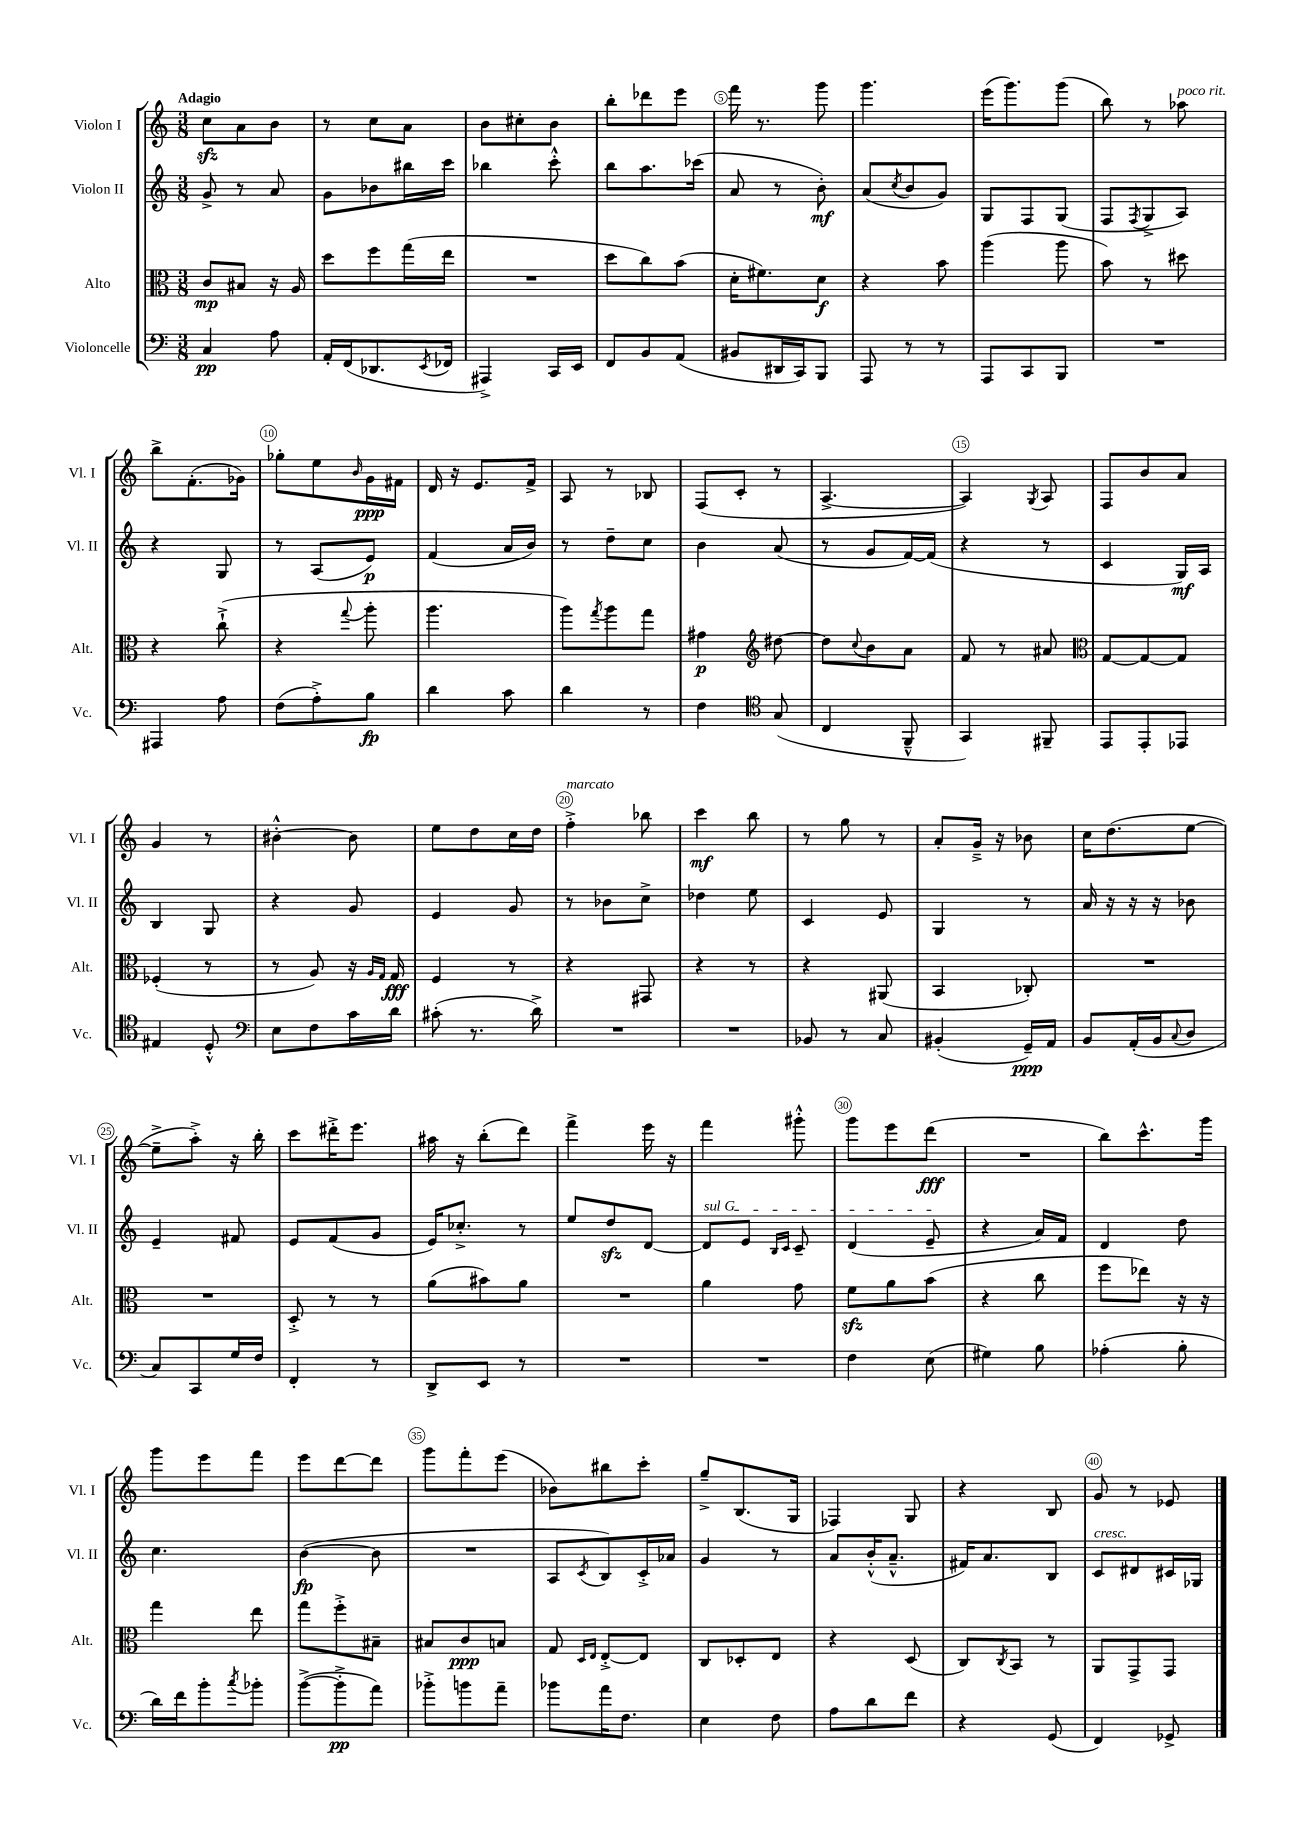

**kern	**dynam	**kern	**dynam	**kern	**dynam	**kern	**dynam
*part4	*part4	*part3	*part3	*part2	*part2	*part1	*part1
*staff4	*staff4	*staff3	*staff3	*staff2	*staff2	*staff1	*staff1
*I"Violoncelle	*	*I"Alto	*	*I"Violon II	*	*I"Violon I	*
*I'Vc.	*	*I'Alt.	*	*I'Vl. II	*	*I'Vl. I	*
*clefF4	*	*clefC3	*	*clefG2	*	*clefG2	*
*k[]	*	*k[]	*	*k[]	*	*k[]	*
*M3/8	*	*M3/8	*	*M3/8	*	*M3/8	*
=1	=1	=1	=1	=1	=1	=1	=1
!	!	!	!	!	!	!LO:TX:a:B:t=Adagio	!
4C/	pp	8c/L	mp	8g^/	.	8cczz\L	.
.	.	8B#X/J	.	8r	.	8a\	.
8A\	.	16r	.	8a/	.	8b\J	.
.	.	16A/	.	.	.	.	.
=2	=2	=2	=2	=2	=2	=2	=2
16AA'/LL	.	8dd\L	.	8g\L	.	8r	.
(16FF/J	.	.	.	.	.	.	.
8.DD-X/	.	8ff\	.	8b-X\	.	8cc\L	.
.	.	(16gg\L	.	16bb#X\L	.	8a\J	.
8qEE/	.	.	.	.	.	.	.
16FF-X/Jk	.	16ee\JJ	.	16ccc\JJ	.	.	.
=3	=3	=3	=3	=3	=3	=3	=3
4AAA#X^/)	.	4.r	.	4bb-X\	.	8b\L	.
.	.	.	.	.	.	8cc#X'\	.
16CC/LL	.	.	.	8ccc'^^\	.	8b\J	.
16EE/JJ	.	.	.	.	.	.	.
=4	=4	=4	=4	=4	=4	=4	=4
8FF/L	.	8dd\L	.	8bb\L	.	8bb'\L	.
8BB/	.	8cc\)	.	8.aa\	.	8ddd-X\	.
(8AA/J	.	(8b\J	.	.	.	8eee\J	.
.	.	.	.	(16ccc-X\Jk	.	.	.
=5	=5	=5	=5	=5	=5	=5	=5
8BB#X/L	.	16d'\KL	.	8a/	.	16fff\	.
.	.	8.f#X\)	.	.	.	8.r	.
16DD#X/L	.	.	.	8r	.	.	.
16CC/J)	.	.	.	.	.	.	.
8BBB/J	.	8d\J	f	8b'\)	mf	8ggg\	.
=6	=6	=6	=6	=6	=6	=6	=6
8AAA/	.	4r	.	(8a/L	.	4.ggg\	.
.	.	.	.	8qcc/	.	.	.
8r	.	.	.	8b/	.	.	.
8r	.	8b\	.	8g/J)	.	.	.
=7	=7	=7	=7	=7	=7	=7	=7
8AAA/L	.	(4aa\	.	8G/L	.	(16eee\KL	.
.	.	.	.	.	.	8.ggg\)	.
8CC/	.	.	.	8F/	.	.	.
8BBB/J	.	8aa\	.	(8G/J	.	(8ggg\J	.
=8	=8	=8	=8	=8	=8	=8	=8
4.r	.	8b\)	.	8F/L	.	8bb\)	.
.	.	.	.	8qF/	.	.	.
.	.	8r	.	8G^/	.	8r	.
!	!	!	!	!	!	!LO:TX:a:i:t=poco rit.	!
.	.	8dd#X\	.	8A/J)	.	8aa-X\	.
!!LO:LB:g=z
=9	=9	=9	=9	=9	=9	=9	=9
4AAA#X/	.	4r	.	4r	.	8bb^\L	.
.	.	.	.	.	.	(8.f'\	.
8A\	.	(8cc`^\	.	8G/	.	.	.
.	.	.	.	.	.	16g-X\Jk)	.
=10	=10	=10	=10	=10	=10	=10	=10
(8F\L	.	4r	.	8r	.	8gg-X'\L	.
8A'^\)	.	.	.	(8A/L	.	8ee\	.
.	.	8qqgg/	.	.	.	16qqb/	.
8B\J	fp	8aa'\	.	8e/J)	p	16g\L	ppp
.	.	.	.	.	.	16f#X\JJ	.
=11	=11	=11	=11	=11	=11	=11	=11
4d\	.	4.aa\	.	(4f/	.	16d/	.
.	.	.	.	.	.	16r	.
.	.	.	.	.	.	8.e/L	.
8c\	.	.	.	16a/LL	.	.	.
.	.	.	.	16b/JJ)	.	16f^/Jk	.
=12	=12	=12	=12	=12	=12	=12	=12
4d\	.	8aa\L)	.	8r	.	8A/	.
.	.	8qgg/	.	.	.	.	.
.	.	8aa\	.	8dd~\L	.	8r	.
8r	.	8gg\J	.	8cc\J	.	8B-X/	.
=13	=13	=13	=13	=13	=13	=13	=13
4F\	.	4g#X\	p	4b\	.	(8F/L	.
.	.	.	.	.	.	8c'/J	.
*clefC4	*	*clefG2	*	*	*	*	*
(8G/	.	[8dd#X\	.	(8a/	.	8r	.
=14	=14	=14	=14	=14	=14	=14	=14
4C/	.	8dd#\L]	.	8r	.	[4.A^/	.
.	.	8qqcc/	.	.	.	.	.
.	.	8b\	.	8g/L	.	.	.
8FF~^^/	.	8a\J	.	[16f/L)	.	.	.
.	.	.	.	(16f/JJ]	.	.	.
=15	=15	=15	=15	=15	=15	=15	=15
4GG/)	.	8f/	.	4r	.	4A/])	.
.	.	8r	.	.	.	.	.
.	.	.	.	.	.	8qG/	.
8FF#X~/	.	8a#X/	.	8r	.	8A/	.
=16	=16	=16	=16	=16	=16	=16	=16
*	*	*clefC3	*	*	*	*	*
8EE/L	.	[8G/L	.	4c/	.	8F/L	.
8EE'/	.	8G/_	.	.	.	8b/	.
8EE-X/J	.	8G/J]	.	16G/LL)	mf	8a/J	.
.	.	.	.	16A/JJ	.	.	.
!!LO:LB:g=z
=17	=17	=17	=17	=17	=17	=17	=17
4E#X/	.	(4F-X'/	.	4B/	.	4g/	.
8D'^^/	.	8r	.	8G/	.	8r	.
=18	=18	=18	=18	=18	=18	=18	=18
*clefF4	*	*	*	*	*	*	*
8E\L	.	8r	.	4r	.	[4b#X'^^\	.
8F\	.	8A/)	.	.	.	.	.
16c\L	.	16r	.	8g/	.	8b#\]	.
.	.	16qqA/LL	.	.	.	.	.
.	.	16qqG/JJ	.	.	.	.	.
16d\JJ	.	16G/	fff	.	.	.	.
=19	=19	=19	=19	=19	=19	=19	=19
(8c#X'\	.	4F/	.	4e/	.	8ee\L	.
8.r	.	.	.	.	.	8dd\	.
.	.	8r	.	8g/	.	16cc\L	.
16d^\)	.	.	.	.	.	16dd\JJ	.
=20	=20	=20	=20	=20	=20	=20	=20
!	!	!	!	!	!	!LO:TX:a:i:t=marcato	!
4.r	.	4r	.	8r	.	4ff'^\	.
.	.	.	.	8b-X\L	.	.	.
.	.	8GG#X/	.	8cc^\J	.	8bb-X\	.
=21	=21	=21	=21	=21	=21	=21	=21
4.r	.	4r	.	4dd-X\	.	4ccc\	mf
.	.	8r	.	8ee\	.	8bb\	.
=22	=22	=22	=22	=22	=22	=22	=22
8BB-X/	.	4r	.	4c/	.	8r	.
8r	.	.	.	.	.	8gg\	.
8C/	.	(8AA#X/	.	8e/	.	8r	.
=23	=23	=23	=23	=23	=23	=23	=23
(4BB#X'/	.	4BB/	.	4G/	.	8a'/L	.
.	.	.	.	.	.	16g~^/Jk	.
.	.	.	.	.	.	16r	.
16GG~/LL)	ppp	8C-X'/)	.	8r	.	8b-X\	.
16AA/JJ	.	.	.	.	.	.	.
=24	=24	=24	=24	=24	=24	=24	=24
8BB/L	.	4.r	.	16a/	.	16cc\KL	.
.	.	.	.	16r	.	(8.dd\	.
(16AA'/L	.	.	.	16r	.	.	.
16BB/J	.	.	.	16r	.	.	.
8qqC/	.	.	.	.	.	.	.
8D/J	.	.	.	8b-X\	.	[8ee\J	.
!!LO:LB:g=z
=25	=25	=25	=25	=25	=25	=25	=25
8C/L)	.	4.r	.	4e~/	.	8ee~^\L]	.
8CC/	.	.	.	.	.	8aa'^\J)	.
16G/L	.	.	.	8f#X/	.	16r	.
16F/JJ	.	.	.	.	.	16bb'\	.
=26	=26	=26	=26	=26	=26	=26	=26
4FF'/	.	8D'^/	.	8e/L	.	8ccc\L	.
.	.	8r	.	(8f/	.	16ddd#X'^\K	.
.	.	.	.	.	.	8.eee\J	.
8r	.	8r	.	8g/J	.	.	.
=27	=27	=27	=27	=27	=27	=27	=27
8DD^/L	.	(8a\L	.	16e/KL)	.	16aa#X\	.
.	.	.	.	8.cc-X'^/J	.	16r	.
8EE/J	.	8b#X\)	.	.	.	(8bb'\L	.
8r	.	8a\J	.	8r	.	8ddd\J)	.
=28	=28	=28	=28	=28	=28	=28	=28
4.r	.	4.r	.	8ee/L	.	4fff^\	.
.	.	.	.	8ddzz/	.	.	.
.	.	.	.	[8d/J	.	16eee\	.
.	.	.	.	.	.	16r	.
=29	=29	=29	=29	=29	=29	=29	=29
!	!	!	!	!LO:TX:a:i:t=sul G	!	!	!
4.r	.	4a\	.	8d/L]	.	4fff\	.
.	.	.	.	8e/J	.	.	.
.	.	.	.	16qqB/LL	.	.	.
.	.	.	.	16qqc/JJ	.	.	.
.	.	8g\	.	8c~/	.	8ggg#X'^^\	.
=30	=30	=30	=30	=30	=30	=30	=30
4F\	.	8fzz\L	.	(4d/	.	8ggg\L	.
.	.	8a\	.	.	.	8eee\	.
(8E\	.	(8b\J	.	8e~/	.	(8ddd\J	fff
=31	=31	=31	=31	=31	=31	=31	=31
4G#X\)	.	4r	.	4r	.	4.r	.
8B\	.	8cc\	.	16a/LL)	.	.	.
.	.	.	.	16f/JJ	.	.	.
=32	=32	=32	=32	=32	=32	=32	=32
(4A-X'\	.	8ff\L	.	4d/	.	8bb\L)	.
.	.	8ee-X\J)	.	.	.	8.ccc^^\	.
8B'\	.	16r	.	8dd\	.	.	.
.	.	16r	.	.	.	16ggg\Jk	.
!!LO:LB:g=z
=33	=33	=33	=33	=33	=33	=33	=33
16d\LL)	.	4gg\	.	4.cc\	.	8ggg\L	.
16f\J	.	.	.	.	.	.	.
8b'\	.	.	.	.	.	8eee\	.
8qcc/	.	.	.	.	.	.	.
8b-X'\J	.	8ee\	.	.	.	8fff\J	.
=34	=34	=34	=34	=34	=34	=34	=34
([8b^\L	.	8gg\L	.	([4b\	fp	8eee\L	.
8b'^\]	pp	8ff'^\	.	.	.	[8ddd\	.
8a\J)	.	8B#X~\J	.	8b\]	.	8ddd\J]	.
=35	=35	=35	=35	=35	=35	=35	=35
8b-X'^\L	.	8B#X/L	.	4.r	.	8ggg\L	.
8bn\	.	8c/	ppp	.	.	8fff'\	.
8a~\J	.	8Bn/J	.	.	.	(8eee\J	.
=36	=36	=36	=36	=36	=36	=36	=36
8b-X\L	.	8G/	.	8A/L	.	8b-X\L)	.
.	.	16qqD/LL	.	.	.	.	.
.	.	16qqE/JJ	.	8qc/	.	.	.
16a\K	.	[8E'^/L	.	8B/)	.	8bb#X\	.
8.F\J	.	.	.	.	.	.	.
.	.	8E/J]	.	16c'^/L	.	8ccc'\J	.
.	.	.	.	16a-X/JJ	.	.	.
=37	=37	=37	=37	=37	=37	=37	=37
4E\	.	8C/L	.	4g/	.	8gg~^/L	.
.	.	8D-X'/	.	.	.	(8.B/	.
8F\	.	8E/J	.	8r	.	.	.
.	.	.	.	.	.	16G/Jk	.
=38	=38	=38	=38	=38	=38	=38	=38
8A\L	.	4r	.	8a/L	.	4F-X/)	.
8d\	.	.	.	(16b'^^/K	.	.	.
.	.	.	.	8.a~^^/J	.	.	.
8f\J	.	(8D/	.	.	.	8G/	.
=39	=39	=39	=39	=39	=39	=39	=39
4r	.	8C/L)	.	16f#X/KL)	.	4r	.
.	.	.	.	8.a/	.	.	.
.	.	8qC/	.	.	.	.	.
.	.	8BB/J	.	.	.	.	.
(8GG/	.	8r	.	8B/J	.	8B/	.
=40	=40	=40	=40	=40	=40	=40	=40
!	!	!	!	!LO:TX:a:i:t=cresc.	!	!	!
4FF/)	.	8AA/L	.	8c/L	.	8g/	.
.	.	8GG^/	.	8d#X/	.	8r	.
8GG-X^/	.	8GG/J	.	16c#X/L	.	8e-X/	.
.	.	.	.	16G-X/JJ	.	.	.
==	==	==	==	==	==	==	==
*-	*-	*-	*-	*-	*-	*-	*-
